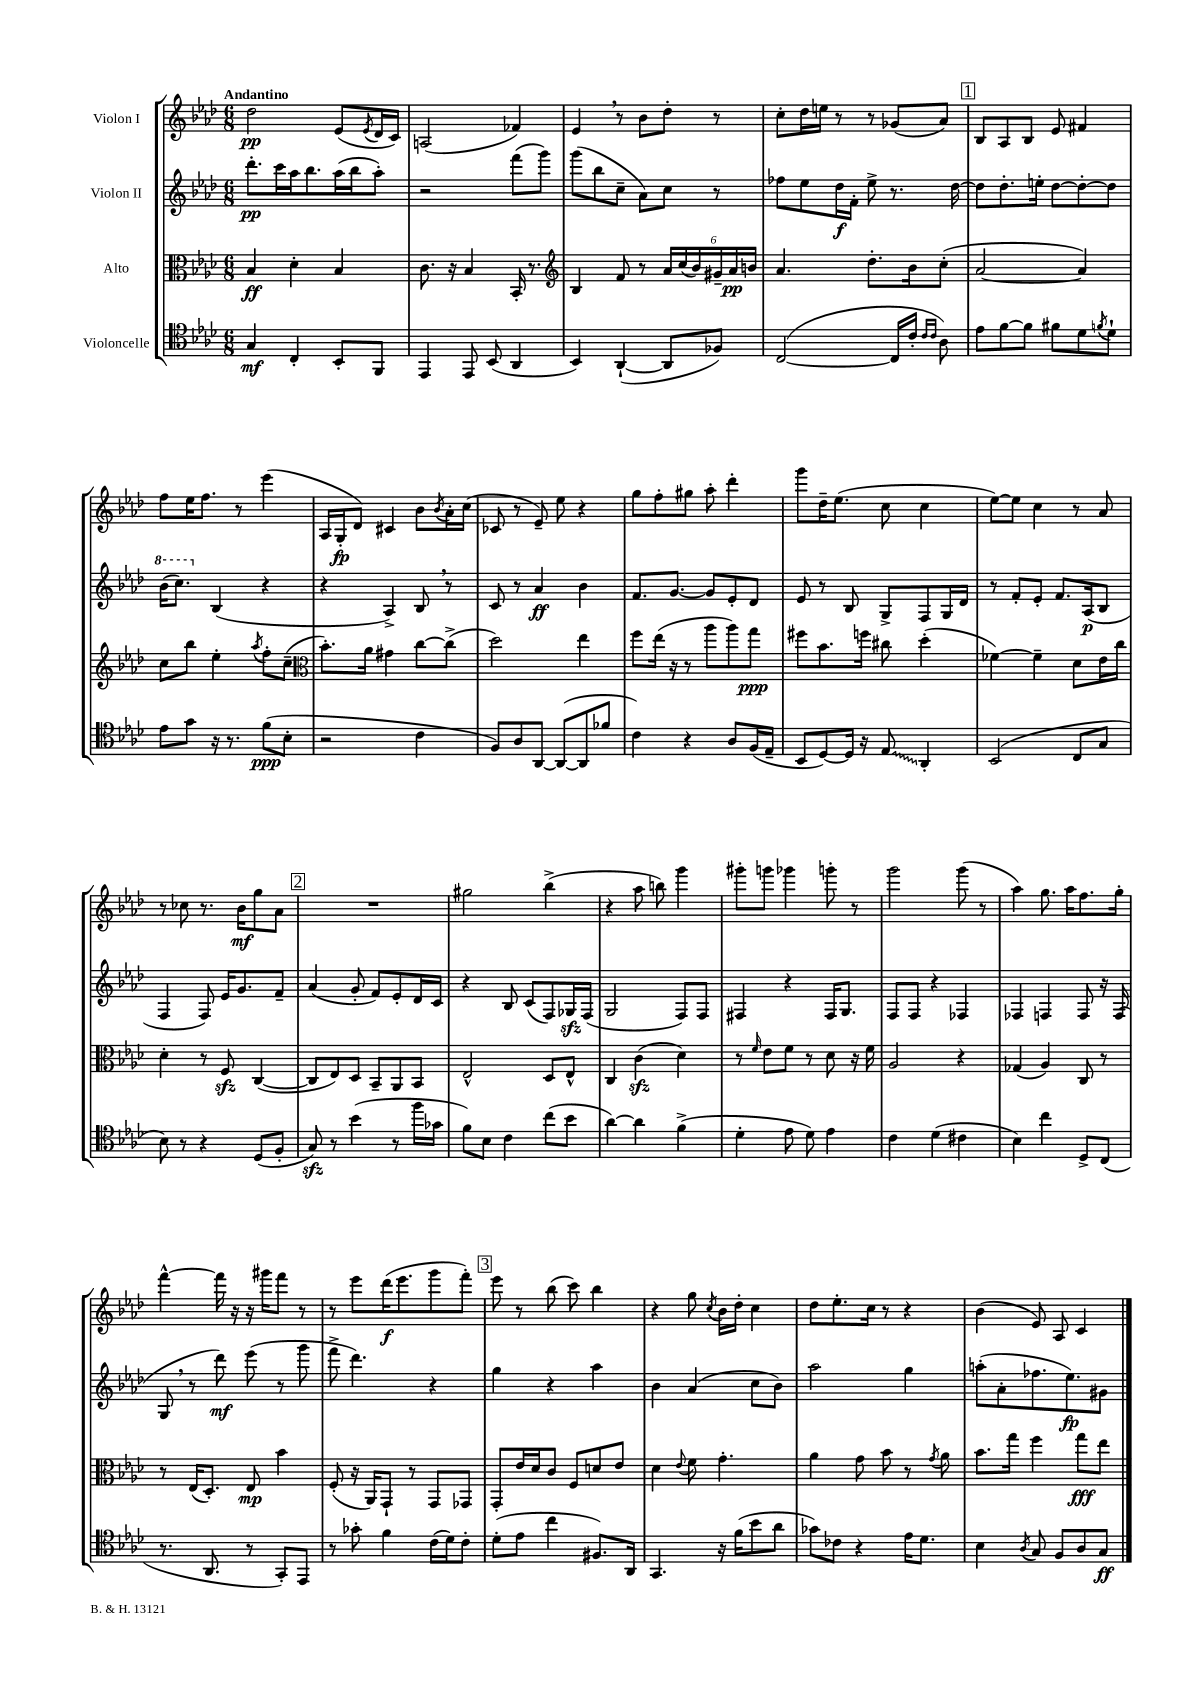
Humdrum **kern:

**kern	**kern	**kern	**kern
*staff4	*staff3	*staff2	*staff1
*clefC4	*clefC3	*clefG2	*clefG2
*k[b-e-a-d-]	*k[b-e-a-d-]	*k[b-e-a-d-]	*k[b-e-a-d-]
*M6/8	*M6/8	*M6/8	*M6/8
4G	4B-	8.ddd-'	2dd-
.	.	16ccc	.
4C'	4d-'	16aa-	.
.	.	8.bb-	.
8BB-'	4B-	(16aa-	(8e-
.	.	16bb-	.
.	.	.	8qe-
8FF	.	8aa-')	16d-
.	.	.	16c)
=	=	=	=
4EE-	8.c	2r	(2A
.	16r	.	.
8EE-	4B-	.	.
(8BB-	.	.	.
4AA-	16BB-'	(8fff	4f-)
.	8.r	.	.
.	.	8ggg)	.
=	=	=	=
*	*clefG2	*	*
4BB-)	4B-	(8ggg	4e-
.	.	8bb-	.
([4AA-`	8f	8cc~	8r
.	8r	8a-)	8b-
8AA-]	24a-	8cc	8dd-'
.	(24cc	.	.
.	24b-)	.	.
8F-)	24g#~	8r	8r
.	24a-	.	.
.	24b	.	.
=	=	=	=
([2C	4.a-	8ff-	8cc'
.	.	8ee-	16dd-
.	.	.	16ee
.	.	16dd-	8r
.	.	16f'	.
.	8.dd-'	8ee-^	8r
16C]	.	8.r	(8g-
16c'	16b-	.	.
16qqc	.	.	.
16qqc	.	.	.
8A-)	(8cc'	.	8a-)
.	.	[16dd-	.
=	=	=	=
8e-	[2a-	8dd-]	8B-
[8f	.	8.dd-'	8A-
8f]	.	.	8B-
.	.	16ee'	.
8f#	.	[8dd-	8e-
8d-	4a-])	8dd-'_	4f#
8qf	.	.	.
8d-`	.	8dd-]	.
=	=	=	=
8e-	8cc	(16bb-	8ff
.	.	8.ccc)	.
8g	8bb-	.	16ee-
.	.	.	8.ff
16r	4ee-'	(4B-	.
8.r	.	.	.
.	.	.	8r
.	8qaa-	.	.
(8f	8ff'	4r	(4eee-
8B-'	(8cc~	.	.
=	=	=	=
*	*clefC3	*	*
2r	8.b-')	4r	16A-
.	.	.	16G'
.	.	.	8d-)
.	16a-	.	.
.	4g#	4A-^)	4c#
4c	[8cc	8B-	8b-
.	.	.	8qb-
.	(8cc^]	8r	16a-'
.	.	.	(16cc
=	=	=	=
8F)	2dd-)	8c	8c-
8A-	.	8r	8r
[8AA-	.	4a-	8e-~)
(8AA-_	.	.	8ee-
8AA-]	4ee-	4b-	4r
8f-	.	.	.
=	=	=	=
4c)	8ff	8.f	8gg
.	(16ee-	.	8ff'
.	16r	[8.g	.
4r	8r	.	8gg#
.	8aa-	8g]	8aa-'
8A-	8aa-)	8e-'	4ddd-'
(16F	8gg	8d-	.
16E-~	.	.	.
=	=	=	=
8BB-	8ff#	8e-	8ggg
[8D-)	8.b-	8r	16dd-~
.	.	.	(8.ee-
16D-]	.	8B-	.
16r	16ff	.	.
8E-	8cc#	8G^	8cc
4AA-'	(4dd-'	8F	4cc
.	.	16G	.
.	.	16d-	.
=	=	=	=
(2BB-	[4f-)	8r	[8ee-)
.	.	8f'	8ee-]
.	4f-~]	8e-'	4cc
.	.	8.f	.
8C	8d-	.	8r
.	.	(16A-	.
8G	16e-	8B-	8a-
.	16cc	.	.
=	=	=	=
8B-)	4d-'	4F	8r
8r	.	.	8cc-
4r	8r	8F)	8.r
.	8F	16e-	.
.	.	8.g	16b-
(8D-	([4C	.	8gg
8F'	.	8f~	8a-
=	=	=	=
8G)	8C]	(4a-	2.r
8r	8E-)	.	.
(4b-	8D-	8g'	.
.	8BB-~	8f)	.
8r	8AA-	8e-'	.
16ff	8BB-	16d-	.
16g-	.	16c	.
=	=	=	=
8f)	2E-^^	4r	2gg#
8B-	.	.	.
4c	.	8B-	.
.	.	(8c	.
(8cc	8D-	8F)	(4bb-^
8b-	8E-^^	16G-	.
.	.	(16F	.
=	=	=	=
[4a-)	4C	2G	4r
4a-]	(4c	.	8aa-
.	.	.	8bb)
(4f^	4d-)	8F)	4ggg
.	.	8F	.
=	=	=	=
4d-'	8r	4F#	8ggg#'
.	16qqf	.	.
.	8e-	.	8ggg
8e-	8f	4r	4ggg-
8d-)	8r	.	.
4e-	8d-	16F#	8ggg'
.	.	8.G	.
.	16r	.	8r
.	16f	.	.
=	=	=	=
4c	2A-	8F	2ggg
.	.	8F	.
(4d-	.	4r	.
4c#	4r	4F-	(8ggg
.	.	.	8r
=	=	=	=
4B-)	(4G-	4F-	4aa-)
4cc	4A-)	4F	8.gg
.	.	.	16aa-
8D-^	8C	8F	8.ff
(8C	8r	16r	.
.	.	(16F	16gg'
=	=	=	=
8.r	8r	8G	[4fff^^
.	(16E-	8r	.
8.AA-	8.D-')	.	.
.	.	8ddd-)	16fff]
.	.	.	16r
8r	8E-	(8eee-	16r
.	.	.	16ggg#
8GG')	4b-	8r	8fff
8EE-	.	8ggg	8r
=	=	=	=
8r	(8F'	8fff^	8r
8g-'	16r	4.ddd-)	8eee-
.	16AA-)	.	.
4f	8GG`	.	(16ddd-
.	.	.	8.eee-
.	8r	.	.
(16c	8GG	4r	8ggg
16d-)	.	.	.
8c'	8GG-	.	8fff')
=	=	=	=
(8d-'	8GG'	4gg	8eee-
8e-	16e-	.	8r
.	16d-	.	.
4cc	8c	4r	(8bb-
.	8F	.	8ccc)
8.F#)	8d	4aa-	4bb-
.	8e-	.	.
16AA-	.	.	.
=	=	=	=
4.GG	4d-	4b-	4r
.	8qqe-	.	.
.	8f	(4a-	8gg
.	.	.	8qcc
16r	4.g'	.	16b-
(16f	.	.	16dd-'
8b-	.	8cc	4cc
8a-	.	8b-)	.
=	=	=	=
8g-)	4a-	2aa-	8dd-
8c-	.	.	8.ee-'
4r	8g	.	.
.	.	.	16cc
.	8b-	.	8r
16e-	8r	4gg	4r
8.d-	.	.	.
.	8qg	.	.
.	8a-	.	.
=	=	=	=
4B-	8.b-	(8aa'	(4b-
.	.	8a-'	.
.	16gg	.	.
8qA-	.	.	.
8G	4ff	8.ff-	8e-)
8F	.	.	8A-
.	.	8.ee-)	.
8A-	8gg	.	4c
8G	8ee-	8g#	.
==	==	==	==
*-	*-	*-	*-
